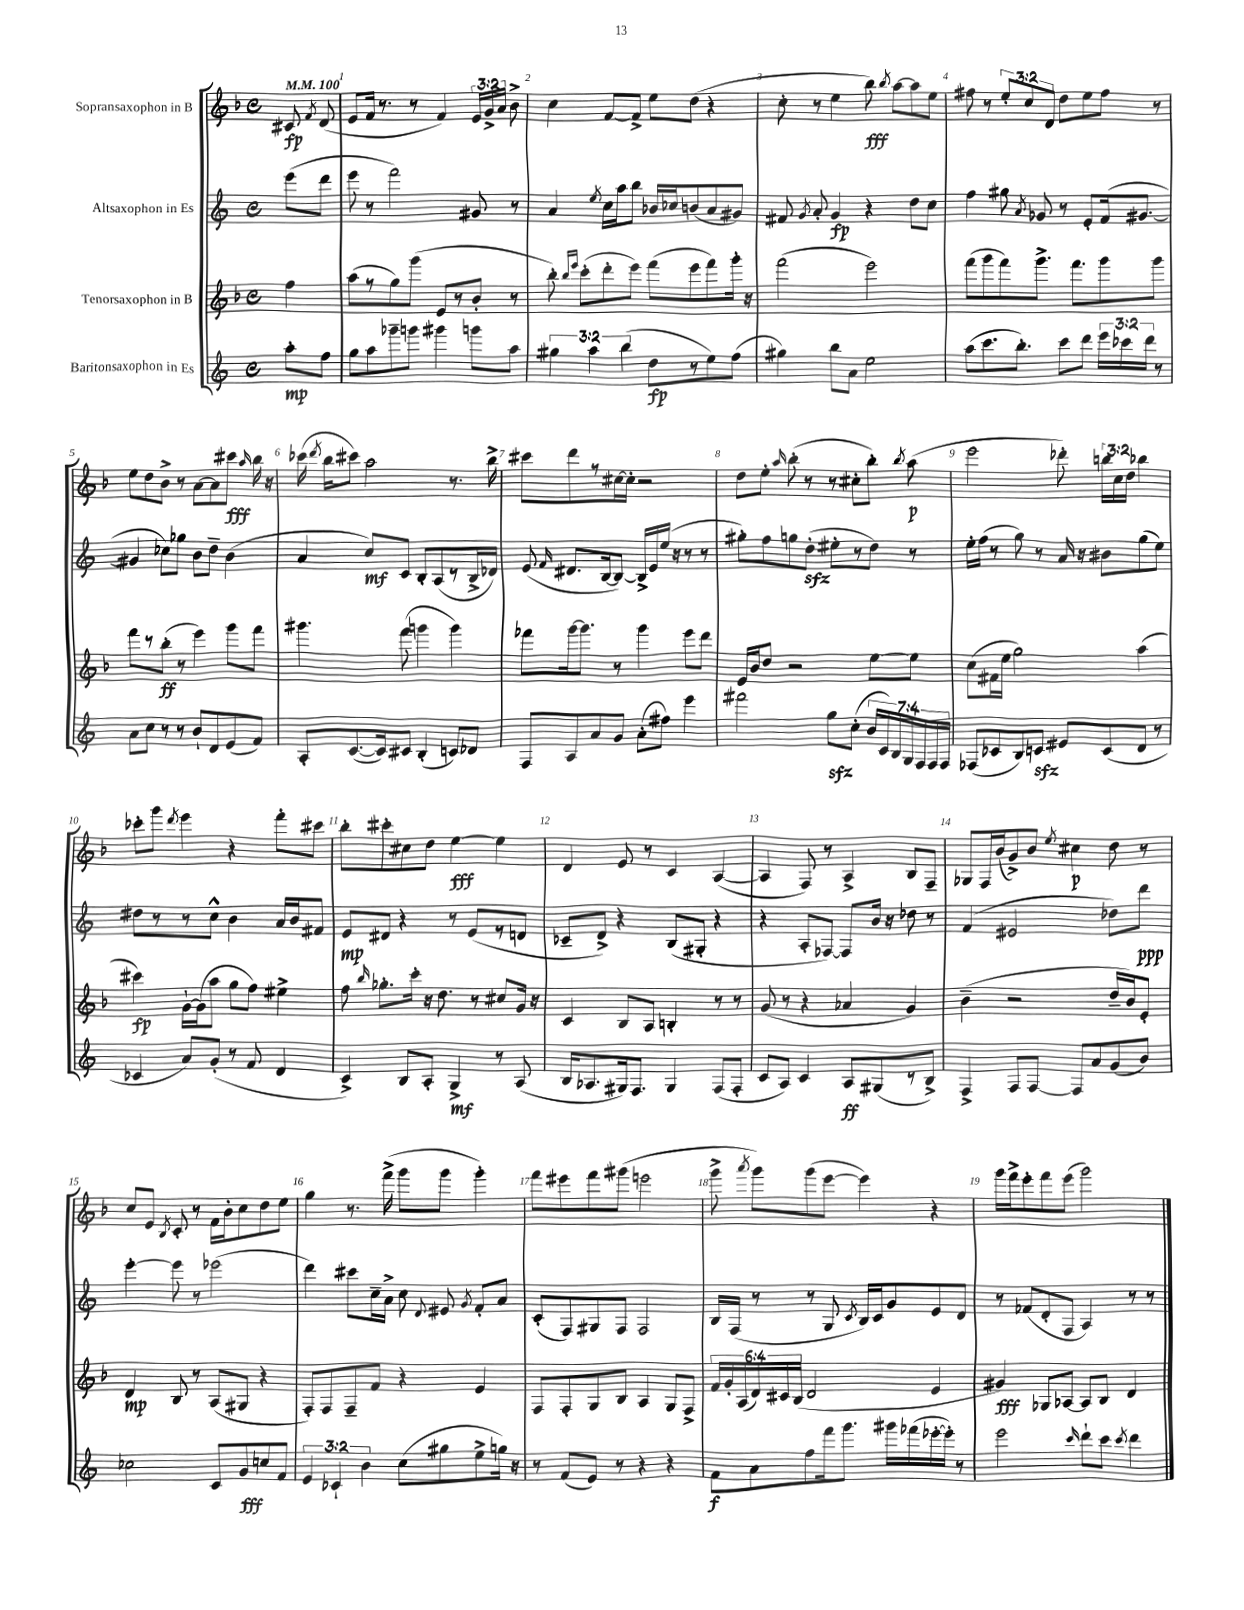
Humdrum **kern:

**kern	**kern	**kern	**kern
*staff4	*staff3	*staff2	*staff1
*clefG2	*clefG2	*clefG2	*clefG2
*k[]	*k[b-]	*k[]	*k[b-]
*M4/4	*M4/4	*M4/4	*M4/4
*met(c)	*met(c)	*met(c)	*met(c)
*MM100	*MM100	*MM100	*MM100
8aa'\L	4ff\	(8eee\L	8c#/
.	.	.	8qf/
8ff\J	.	8ddd\J	(8d/
=	=	=	=
8gg\L	(8aa\L	8eee\	8e/L
8aa\	8r	8r	16f/Jk
.	.	.	8.r
8ggg-~\	8gg\)	2fff\)	.
8ggg\J	(8ggg\J	.	8r
4ggg#\	8e/L	.	4f/)
.	8r	.	.
8ggg\L	8b-'/J	8g#/	24e/LL
.	.	.	24g^/
.	.	.	24a/JJ
8aa\J	8r	8r	8b-^\
=	=	=	=
6gg#\	8bb-'\)	4a/	4cc\
.	16qqbb-/LL	.	.
.	16qqeee/JJ	.	.
.	(8ccc'\L	.	.
6aa\	.	.	.
.	.	8qee/	.
.	8ddd'\	16cc\LL	[8f/L
.	.	16aa\J	.
(6bb\	.	.	.
.	8eee\J)	8bb\J	8f^/]J
8dd\L	(8fff\L	16b-/LL	8ee\L
.	.	16cc-/J	.
8r	8eee\	(8b/	(8dd\J
8ee\)	8fff\)	8a/	4r
(8ff\J	16ggg'\Jk	8g#/J)	.
.	16r	.	.
=	=	=	=
4gg#\)	(2fff\	8f#/	8cc'\
.	.	8qg/	.
.	.	8a'/	8r
8bb\L	.	4g/	4ee\
8a\J	.	.	.
2ee\	2eee\)	4r	8bb-\)
.	.	.	8qbb-/
.	.	.	[8aa\L
.	.	8dd\L	8aa\]
.	.	8cc\J	8ee\J
=	=	=	=
(8aa\L	(8fff\L	4ff\	8ff#\
8.ccc\	8ggg\	.	8r
.	8fff\)	8gg#\	12ee'/L
8.bb'\J)	.	.	.
.	.	.	12cc/
.	.	8qa/	.
.	8.ggg^\J	8g-/	.
.	.	.	12d/J
8ccc\L	.	8r	8dd\L
.	8.fff\L	.	.
8ddd\J	.	8e'/L	8ee\
24eee\LL	8ggg\	(16f/k	8ff#\J
24ccc-\	.	.	.
.	.	[8.g#/J	.
24ddd\JJ	.	.	.
8r	8ggg\J	.	8r
=	=	=	=
8a\L	8fff\L	4g#/]	8ee\L
8cc\J	8r	.	8dd\
8r	(8bb-'\J	8cc-\L)	8b-^\J
8r	8r	8gg-\J	8r
8b`/L	4eee\)	8b\L	[8a\L
8d/	.	8dd~\J	8a\]
(8e/	8ggg\L	(4b\	8ccc#\J
.	.	.	16qqaa/
8f/J)	8fff\J	.	16bb-\
.	.	.	16r
=	=	=	=
8A'/L	4.ggg#\	4a/	(16ccc-\
.	.	.	8qddd/
.	.	.	16bb-\LK
([8.c/	.	.	8ccc#\J)
.	.	8cc/L)	2aa\
16c/]k)	.	.	.
8c#/J	(8fff\	8c/J	.
(4B'/	4ggg\	8B'/L	.
.	.	(8A/	.
8c/L)	4ggg\)	8r	8.r
8d-/J	.	16B^/L	.
.	.	16d-/JJ)	16bb-^\
=	=	=	=
8F/L	8fff-\L	(8e/	8ccc#\L
.	.	16qqf/	.
8A/	[16ggg\k	8.d#/L	8ddd\
.	8.ggg\]J	.	.
8a/	.	.	8r
.	.	[16B/k	.
8g/J	8r	8B/_J)	[16cc#\L
.	.	.	16cc#'\]JJ
(8a'\L	4ggg\	16B^/]LL	2r
.	.	16e/	.
8ff#\J)	.	(16ee/JJ	.
.	.	16r	.
4eee\	8eee\L	8r	.
.	8ddd\J	8r	.
=	=	=	=
2fff#\	16e/LL	8gg#'\L)	8dd\L
.	16b-/J	.	.
.	8dd/J	8ff\	8ee'\J
.	.	.	16qqaa/
.	2r	8gg\	(8bb-'\
.	.	(8dd'\J	8r
8gg\L	.	8ee#'\L	8r
(8cc'\J	.	8r	8cc#'\L
28b/LL	[8ee\L	8dd\J)	8bb-'\J)
28c/)	.	.	.
28B/	.	.	.
28G/	.	.	.
.	.	.	8qbb-/
.	8ee\]J	8r	(8aa\
28F/	.	.	.
28F/	.	.	.
28F/JJ	.	.	.
=	=	=	=
(8F-/L	(8cc\L	16ee'\LL	2eee\
.	.	(16ff\JJ	.
8c-/	16f#\L	8r	.
.	16ee\JJ	.	.
8B/)	2gg\)	8gg\)	.
8c/J	.	8r	.
8e#/L	.	16a/	8ddd-'\)
.	.	16r	.
(8c/	.	8b#\L	24bb\LL
.	.	.	24cc\
.	.	.	24dd\JJ
8d/J	(4aa\	(8gg\	4bb-\
8r	.	8ee\J)	.
=	=	=	=
4c-/	4ccc#\)	8dd#\L	8ccc-'\L
.	.	8r	8ggg\J
.	.	.	8qddd/
8a/L)	[16g`\LL	8r	4eee\
.	(16g\]J	.	.
(8g'/J	8aa\J	8cc^^\J	.
8r	8gg\L	4b\	4r
8f/	8ff\J)	.	.
4d/	4ee#^\	16a/LL	8fff'\L
.	.	16b/J	.
.	.	8f#/J	8ccc#\J
=	=	=	=
4c^/)	8ff\	8e/L	8bb-'\L
.	16qqbb-/	.	.
.	8.gg-'\L	8d#/J	8ccc#'\
8B/L	.	4r	8cc#\
.	16ccc'\Jk	.	.
8A'/J	16r	.	8dd\J
.	8.dd\	.	.
4G^/	.	8r	[4ee\
.	8r	(8e/L	.
8r	8cc#/L	8r	4ee\]
(8A/	16g/Jk	8d/J	.
.	16r	.	.
=	=	=	=
16B/LK	4c/	8c-~/L	4d/
8.A-/	.	.	.
.	.	8d^/J)	.
16G#/k)	8B-/L	4r	8e/
8.F/J	.	.	.
.	8A/J	.	8r
4G#/	4B'/	(8B/L	4c/
.	.	8G#'/J	.
(8F/L	8r	4r	([4A/
8F'/J	8r	.	.
=	=	=	=
8c/L	(8g/	4r	4A/]
8A/J)	8r	.	.
4c/	4r	8A'/L	8F/)
.	.	[8F-/J)	8r
8A/L	4a-/	8F-/]L	4A^/
(8G#/	.	16b/Jk	.
.	.	16r	.
8r	4g/)	8dd-\	8B-/L
8B^/J)	.	8r	8F~/J
=	=	=	=
4F^/	(4b-~\	(4f/	8G-/L
.	.	.	16F/L
.	.	.	(16b-/J
8F/L	2r	2e#/	8g^/)
[8F/J	.	.	8b-/J
.	.	.	8qee/
8F/]L	.	.	4cc#\
8a/	.	.	.
(8g/	16dd~/LL	8dd-\L)	8dd\
.	16b-/J)	.	.
8b/J)	8e'/J	8ddd\J	8r
=	=	=	=
2cc-\	4d/	[4eee'\	8cc/L
.	.	.	8e/J
.	.	.	8qB-/
.	8B-/	8eee\]	8c'/
.	8r	8r	8r
8c/L	(8A/L	(2eee-\	16f\LL
.	.	.	16b-'\J
8g/	8G#/J	.	8cc\
8cc/	4r	.	8dd\
8f/J	.	.	8ee\J
=	=	=	=
6e/	8F'/L)	4ddd\)	4gg\
.	8F/	.	.
6c-`/	.	.	.
.	8F~/	8ccc#\L	8.r
6b\	.	.	.
.	8f/J	16cc~\L	.
.	.	16a^\JJ	(16fff^\
(8cc\L	4r	8cc\	8ggg\L
.	.	8qqd/	.
8gg#\	.	8e#/	8ggg\J
.	.	8qg/	.
8ee^\	4e/	8f'/L	4ggg'\)
16gg\Jk)	.	8a/J	.
16r	.	.	.
=	=	=	=
8r	8F/L	(8c'/L	8fff\L
(8f/L	8F'/	8F/)	8eee#\
8e/J)	8G/	8G#/	8fff\
8r	8B-/J	8F/J	(8ggg#\J
4r	4A/	2F/	2eee\
4r	8G/L	.	.
.	8F^/J	.	.
=	=	=	=
8f\L	24f/LL	16B/LL	8ggg^\
.	24g'/	.	.
.	.	(16F/JJ	.
.	(24A/	.	.
.	.	.	8qaaa/
8a\	24d/)	8r	8ggg\L)
.	24c#/	.	.
.	(24B-/JJ	.	.
8ff\	2d/	8r	(8ggg\
16fff\k	.	8G/	[8eee\J
8.ggg\J	.	.	.
.	.	8qc/	.
.	.	16B/LL)	4eee\])
.	.	16c/J	.
16ggg#\LL	.	8g/	.
(16fff-\	.	.	.
[16eee-'\	4e/	8e/	4r
16eee-'\]JJ)	.	.	.
8r	.	8d/J	.
=	=	=	=
2eee\	4g#/)	8r	16ggg\LL
.	.	.	16fff^\J
.	.	(8f-/L	8eee'\
.	8G-/L	8d'/	8fff\
.	[8A-/J	8F/J	(8eee\J
16qqccc/	.	.	.
8ddd`\L	8A-/]L	4A/)	2ggg\)
8ccc\J	8B-/J	.	.
8qccc/	.	.	.
4ddd\	4d/	8r	.
.	.	8r	.
==	==	==	==
*-	*-	*-	*-
